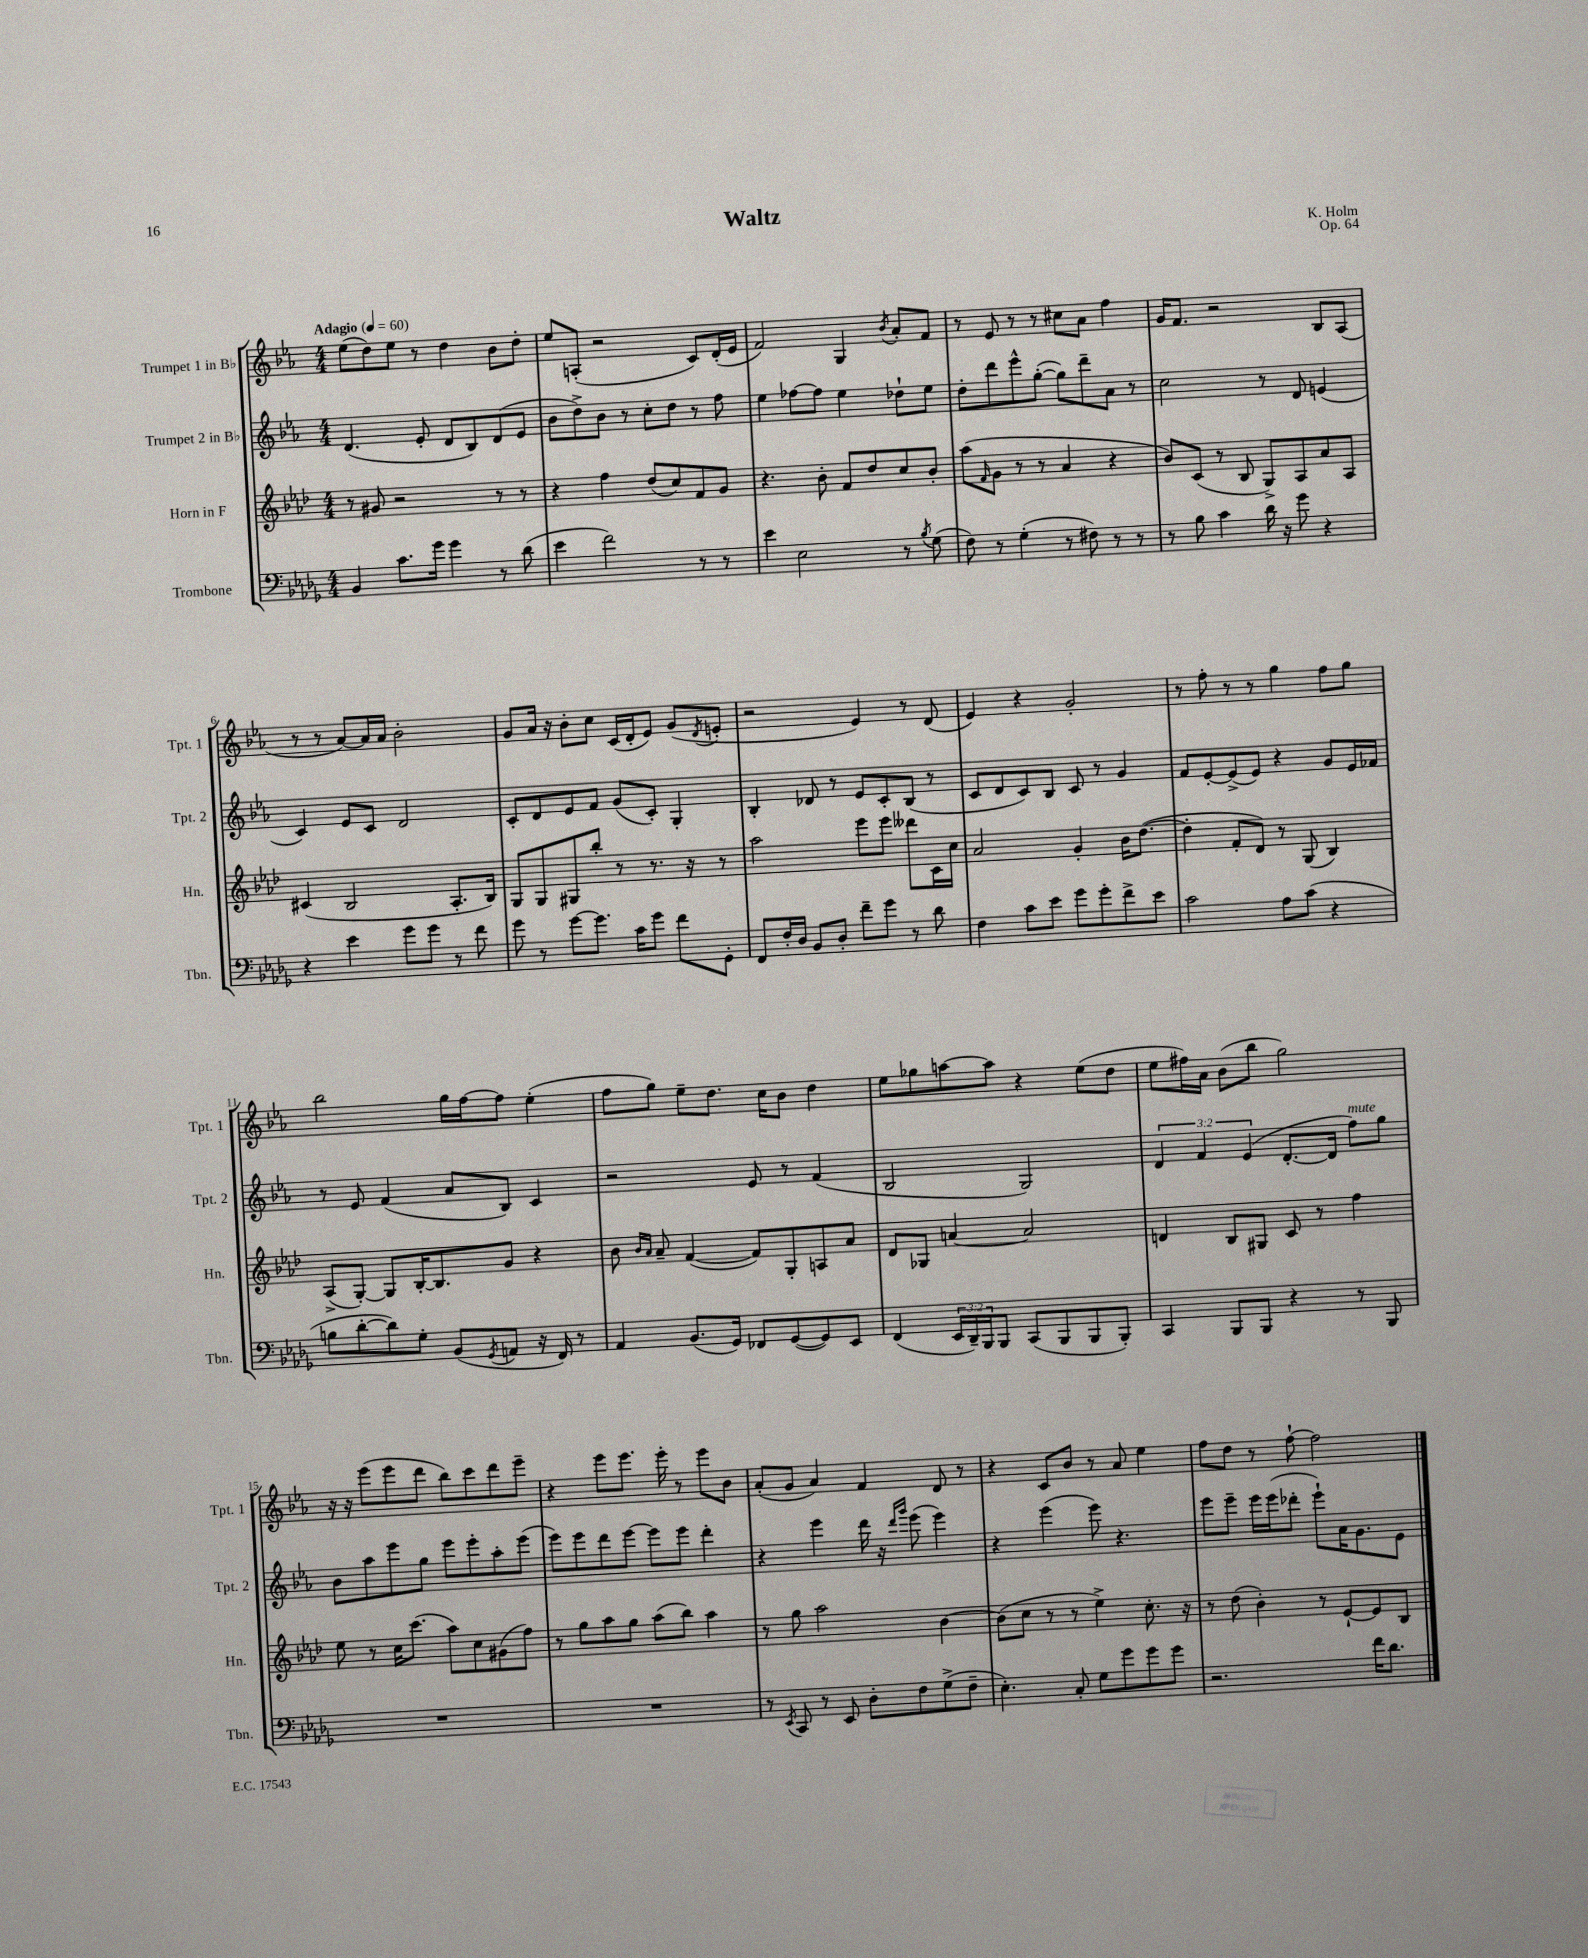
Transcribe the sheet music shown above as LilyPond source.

\header { title = "Waltz" composer = "K. Holm" opus = "Op. 64" }
<<
\new StaffGroup <<
\new Staff = "s0" \with { instrumentName = "Trumpet 1 in Bb" shortInstrumentName = "Tpt. 1" } {
    \clef treble \key ees \major \numericTimeSignature \time 4/4 \tempo "Adagio" 4 = 60
    ees''8( d''8) ees''8 r8 d''4 bes'8 d''8-. |
    ees''8 a8-.( r2 c'8) d'16-.( ees'16 |
    f'2) g4 \acciaccatura { bes'8 } aes'8-. f'8 |
    r8 ees'8 r8 r8 cis''8 aes'8 f''4 |
    g'16 f'8. r2 bes8 aes8( |
    r8 r8 aes'8~) aes'16 aes'16 bes'2-. |
    g'8 aes'16 r16 bes'8-. c''8 c'16( d'16-. ees'8) g'8( \acciaccatura { d'8 } e'8-. |
    r2 ees'4) r8 d'8( |
    ees'4) r4 g'2-. |
    r8 f''8-. r8 r8 g''4 f''8 g''8 |
    bes''2 g''16 f''16~ f''8 ees''4-.( |
    f''8 g''8) ees''8-- d''8. c''16 bes'8 d''4 |
    ees''8 ges''8 a''8~ a''8 r4 ees''8( d''8 |
    ees''8 fis''16) aes'16 bes'8( bes''8 g''2) |
    r16 r16 ees'''8( ees'''8 d'''8 bes''8) c'''8 d'''8 ees'''8-- |
    r4 ees'''8 ees'''8. ees'''16-. r8 ees'''8 bes'8 |
    aes'8-.( g'8 aes'4) f'4 d'8 r8 |
    r4 c'8 bes'8 r8 aes'8 ees''4 |
    f''8 d''8 r8 f''8~-! f''2 \bar "|." |
}
\new Staff = "s1" \with { instrumentName = "Trumpet 2 in Bb" shortInstrumentName = "Tpt. 2" } {
    \clef treble \key ees \major \numericTimeSignature \time 4/4 \override Staff.TupletNumber.text = #tuplet-number::calc-fraction-text
    d'4.( ees'8-. d'8 bes8) d'8( ees'8 |
    bes'8 d''8->) bes'8 r8 c''8-. d''8 r8 f''8 |
    ees''4 fes''8~ fes''8 ees''4 des''8-! ees''8 |
    d''8-. d'''8 ees'''8-^ g''8~-.( g''8) d'''8-- aes'8 r8 |
    c''2 r8 d'8 e'4( |
    c'4) ees'8 c'8 d'2 |
    c'8-. d'8 ees'8 f'8 g'8( c'8-.) g4-. |
    bes4-. des'8 r8 ees'8 c'8-. bes8( r8 |
    c'8 d'8 c'8) bes8 c'8 r8 g'4 |
    f'8 ees'8~-. ees'8->( ees'8) r4 g'8 ees'16 fes'16 |
    r8 ees'8 f'4( aes'8 bes8) c'4 |
    r2 ees'8 r8 f'4( |
    bes2 g2) |
    \tuplet 3/2 { d'4 f'4 ees'4( } d'8.~-. d'16 f''8^\markup { \italic "mute" }) g''8 |
    bes'8 aes''8 ees'''8 g''8 ees'''8 ees'''8-. aes''8-. ees'''8( |
    ees'''8) ees'''8 d'''8 ees'''8~ ees'''8 ees'''8 d'''4-. |
    r4 ees'''4 d'''16 r16 \grace { d'''16 g'''16 } ees'''8( ees'''4) |
    r4 ees'''4( ees'''8) r4. |
    ees'''8 ees'''8-- ees'''16 ees'''16( des'''8-. ees'''8-!) aes'16 g'8. ees'8 \bar "|." |
}
\new Staff = "s2" \with { instrumentName = "Horn in F" shortInstrumentName = "Hn." } {
    \clef treble \key aes \major \numericTimeSignature \time 4/4
    r8 gis'8 r2 r8 r8 |
    r4 f''4 des''8( c''8) f'8 g'8 |
    r4. bes'8-. f'8 des''8 c''8 bes'8-. |
    aes''8( \grace { f'16 } g'8 r8 r8 aes'4 r4 |
    bes'8) c'8( r8 bes8 g8->) aes8 aes'8 aes8 |
    cis'4( bes2 aes8.-. bes16) |
    g8 g8 gis8 bes''8-. r8 r8. r16 r8 |
    aes''2 ees'''8 ees'''8 deses'''8 c'16 c''16 |
    aes'2 g'4-. bes'16 des''8.~( |
    des''4-. f'8-. des'8) r8 g8( bes4) |
    aes8->( g8~-.) g8 bes16~-. bes8. g'8 r4 |
    bes'8 \grace { bes'16 aes'16 } aes'8-- f'4~( f'8) g8-. a8 aes'8 |
    des'8 ges8 a'4~ a'2 |
    d'4 bes8 gis8 c'8 r8 f''4 |
    ees''8 r8 c''16 c'''8.( aes''8) c''8 gis'8( f''8) |
    r8 g''8 aes''8 g''8 aes''8( bes''8) aes''4 |
    r8 g''8 aes''2 bes'4~ |
    bes'8( c''8 r8 r8 ees''4->) c''8.-. r16 |
    r8 des''8( bes'4-.) r8 ees'8~-! ees'8 bes8 \bar "|." |
}
\new Staff = "s3" \with { instrumentName = "Trombone" shortInstrumentName = "Tbn." } {
    \clef bass \key des \major \numericTimeSignature \time 4/4 \override Staff.TupletNumber.text = #tuplet-number::calc-fraction-text
    bes,4 c'8. ges'16 ges'4 r8 des'8( |
    ees'4 f'2) r8 r8 |
    ees'4 ees2 r8 \acciaccatura { bes8 } ges8( |
    f8) r8 ges4-.( r8 fis8) r8 r8 |
    r8 bes8 c'4 des'16 r16 ges'8 r4 |
    r4 ees'4 ges'8 ges'8 r8 f'8 |
    ges'8 r8 ges'8~ ges'8. c'16 ges'8 f'8 ges,8-. |
    f,8 f16-. des16 bes,8 des8-. f'8-- ges'8 r8 des'8 |
    f4 c'8 ees'8 ges'8 ges'8-. f'8-> ees'8 |
    c'2 aes8 c'8( r4 |
    b8 des'8~-. des'8) ges8-. bes,8( \acciaccatura { ges,8 } a,8 r16 f,16) r8 |
    aes,4 bes,8.( ges,16) fes,8 ges,8~( ges,8) ees,8 |
    f,4( \tuplet 3/2 { ees,16 des,16--) bes,,16 } bes,,8 c,8( bes,,8 bes,,8 bes,,8-.) |
    c,4 bes,,8 bes,,8 r4 r8 bes,,8 |
    R1 |
    R1 |
    r8 \acciaccatura { ees,8 } c,8 r8 ees,8 des8-. f8 ges8->( f8-- |
    ees4.-.) c8-. ges8 ges'8 ges'8 ges'8 |
    r2. f'16 des'8. \bar "|." |
}
>>
>>
